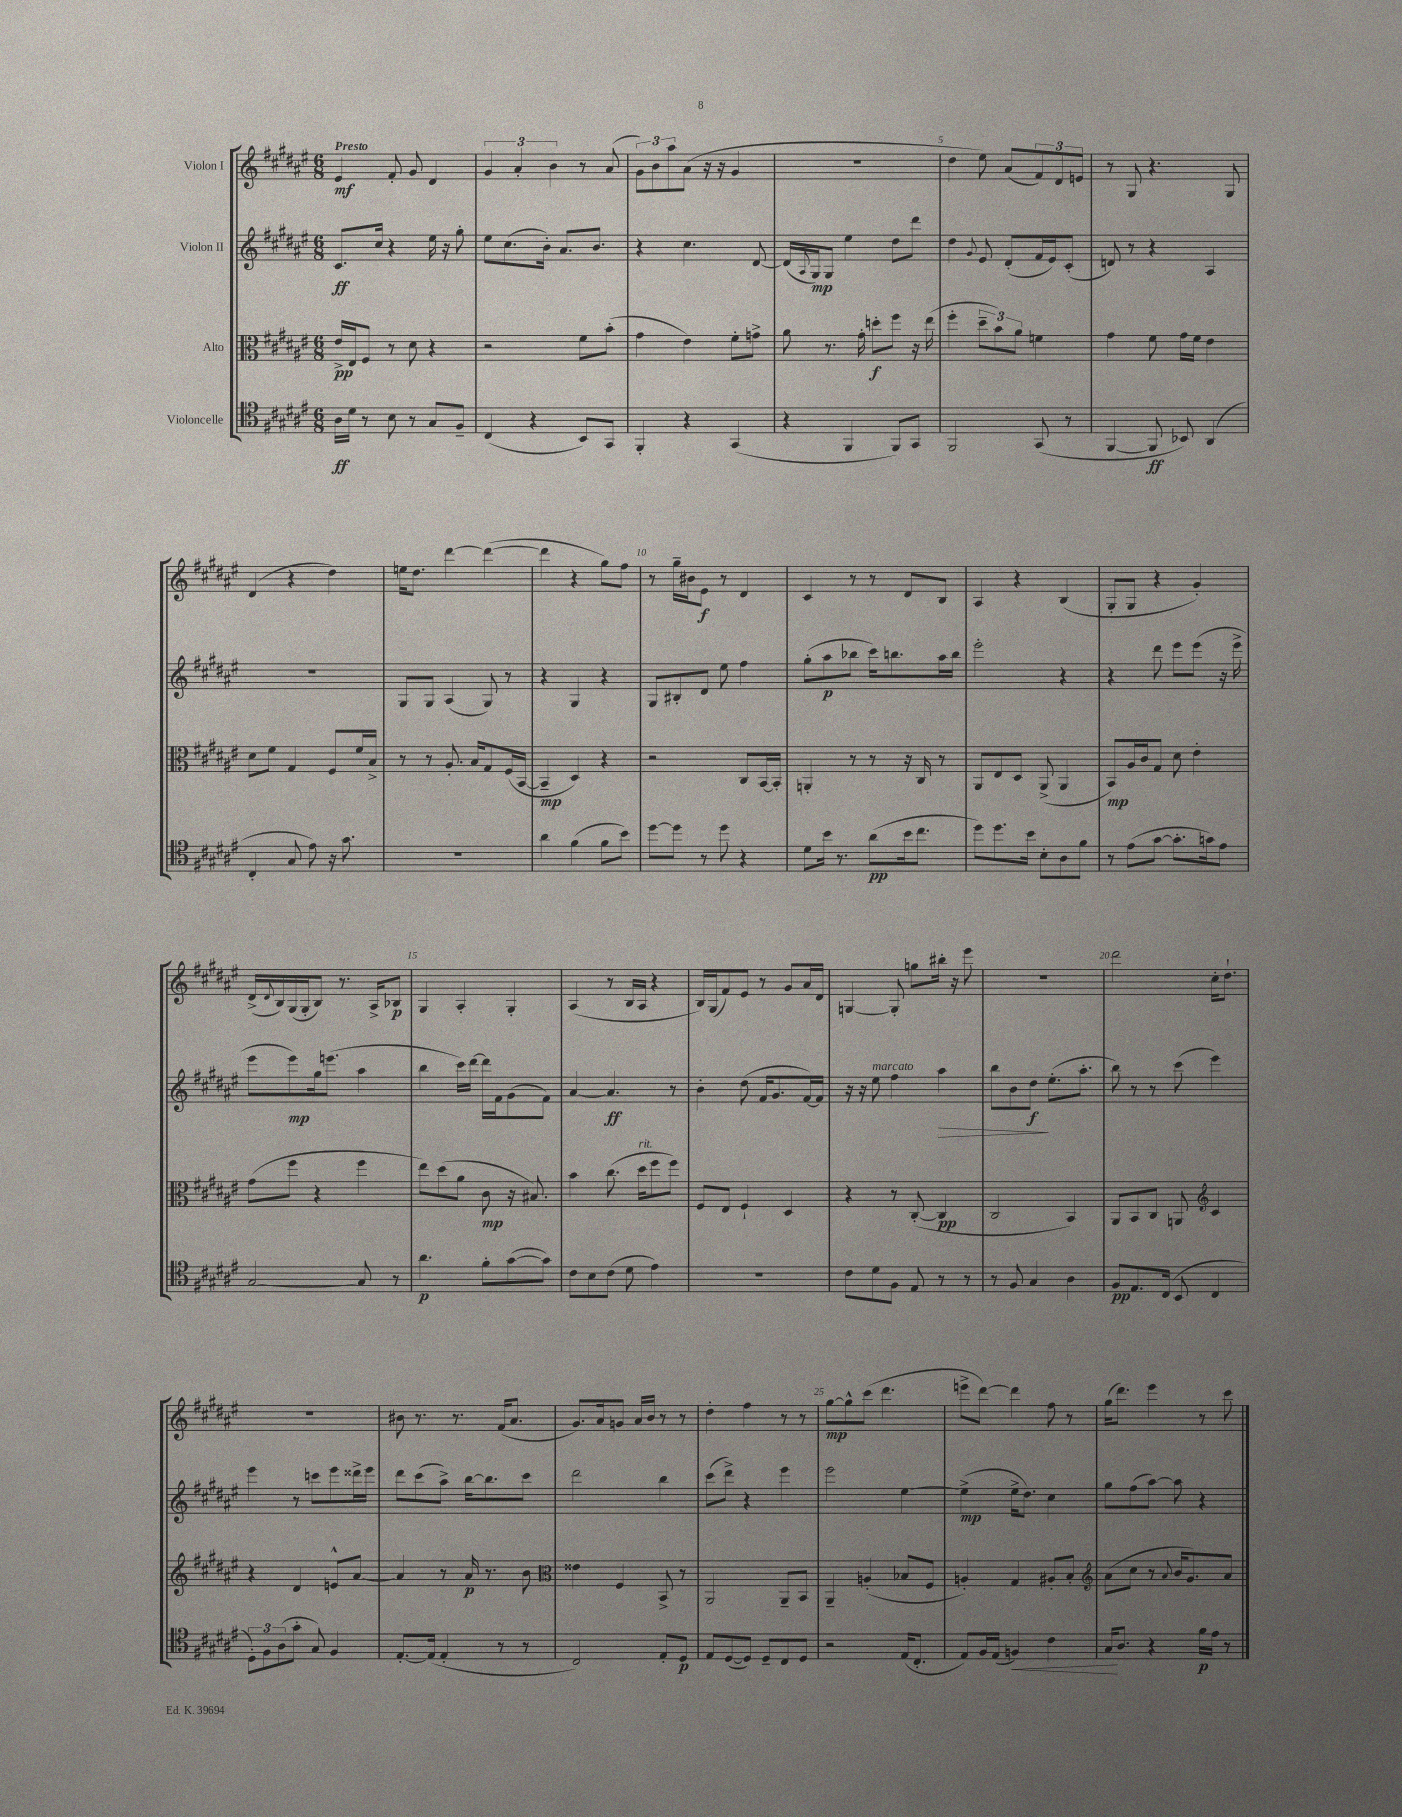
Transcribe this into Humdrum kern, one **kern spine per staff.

**kern	**kern	**kern	**kern
*staff4	*staff3	*staff2	*staff1
*clefC4	*clefC3	*clefG2	*clefG2
*k[f#c#g#d#a#e#]	*k[f#c#g#d#a#e#]	*k[f#c#g#d#a#e#]	*k[f#c#g#d#a#e#]
*M6/8	*M6/8	*M6/8	*M6/8
16A#\LL	16e#^/LL	8.c#/L	4e#/
16d#\JJ	16E#/J	.	.
8r	8F#/J	.	.
.	.	16cc#/Jk	.
8B\	8r	4r	8f#'/
8r	8d#\	.	8g#/
8G#/L	4r	16ee#\	4d#/
.	.	16r	.
8F#~/J	.	8gg#'\	.
=	=	=	=
(4C#/	2r	8ee#\L	6g#/
.	.	(8.cc#\	.
.	.	.	6a#'/
4r	.	.	.
.	.	16b'\Jk)	.
.	.	.	6b\
.	.	8.a#/L	.
8BB/L)	8f#\L	.	8r
.	.	8.b/J	.
8GG#/J	(8b'\J	.	(8a#/
=	=	=	=
4FF#'/	4g#\	4r	12g#\L)
.	.	.	12b\
.	.	.	12aa#\
4r	4e#\)	4.cc#\	(8a#\J
.	.	.	16r
.	.	.	16r
(4GG#/	8f#'\L	.	4g#/
.	8g^\J	[8d#/	.
=	=	=	=
4r	8a#\	(16d#/]LL	2.r
.	.	8qqA#/	.
.	.	16G#/J)	.
.	8.r	8G#/J	.
4FF#/	.	4ee#\	.
.	16g#'\	.	.
.	8dd'\L	.	.
8FF#/L)	8ff#\J	8dd#\L	.
8GG#/J	16r	8ddd#\J	.
.	(16ee#\	.	.
=	=	=	=
2FF#/	4ff#'\	4dd#\	4dd#\
.	.	8qqg#/	.
.	12dd#~\L	8e#/	8ee#\)
.	12b\)	.	.
.	.	(8d#'/L	(8a#/L
.	12a#\J	.	.
(8GG#/	4f\	16f#/L	12f#/)
.	.	16e#/J)	.
.	.	.	12d#/
8r	.	(8c#'/J	.
.	.	.	12e/J
=	=	=	=
[4FF#/	4g#\	8d/)	8r
.	.	8r	8G#/
8FF#/]	8f#\	4r	4.r
8BB-/)	16g#\LL	.	.
.	16f#\JJ	.	.
(4AA#/	4e#\	4A#/	.
.	.	.	8G#/
=	=	=	=
4C#'/	8d#\L	2.r	(4d#/
.	8f#\J	.	.
8G#/	4G#/	.	4r
8e#\)	.	.	.
16r	8F#/L	.	4dd#\)
8.g#\	.	.	.
.	16f#/L	.	.
.	16B^/JJ	.	.
=	=	=	=
2.r	8r	8G#/L	16ee\LK
.	.	.	8.dd#\J
.	8r	8G#/J	.
.	8.A#'/	(4A#/	[4ddd#\
.	16B/LK	.	.
.	8G#/	8G#/)	(4ddd#\_
.	(16F#/L	8r	.
.	[16BB/JJ	.	.
=	=	=	=
4a#\	4BB~/]	4r	4ddd#\]
(4f#\	4D#/)	4G#/	4r
8f#\L	4r	4r	8gg#\L)
8b\J)	.	.	8ff#\J
=	=	=	=
[8dd#\L	2r	8G#/L	8r
8dd#\]J	.	8B#'/	16gg#~\LL
.	.	.	16b#\J
8r	.	8d#/J	8e#\J
8dd#\	.	8ee#\	8r
4r	8C#/L	4ff#\	4d#/
.	[16BB/L	.	.
.	16BB'/]JJ	.	.
=	=	=	=
8d#\L	4AA'/	(8gg#'\L	4c#/
16b\Jk	.	8aa#\	.
8.r	.	.	.
.	8r	8bb-\J	8r
(8a#\L	8r	16ccc#\LK)	8r
.	.	8.bb\	.
16b\k	16r	.	8d#/L
8.cc#\J	16C#/	.	.
.	8r	16aa#\L	8B/J
.	.	16bb\JJ	.
=	=	=	=
8dd#\L)	8AA#/L	2eee#'\	4A#/
8.dd#\	8E#/	.	.
.	8D#/J	.	4r
16b\Jk	.	.	.
8B'\L	(8AA#^/	.	.
8A#\	4AA#/	4r	(4B/
8f#\J	.	.	.
=	=	=	=
8r	8BB/L)	4r	8G#'/L
(8e#\L	16A#/L	.	8G#/J
.	16c#/J	.	.
[8g#\J	8G#/J	8ddd#\	4r
8.g#'\]L	8d#\	8eee#\L	.
.	4e#'\	(8eee#\J	4g#'/)
16g\k)	.	.	.
8e#\J	.	16r	.
.	.	16eee#^\	.
=	=	=	=
[2G#/	(8g#\L	8eee#\L	(16d#^/LL
.	.	.	8qqd#/
.	.	.	16B/)
.	8ff#\J	8eee#\)	(16G#/
.	.	.	16G#'/J
.	4r	16gg#\k	8B/J)
.	.	(8.eee\J	.
.	.	.	8.r
8G#/]	4ff#\	4aa#\	.
.	.	.	16A#^/LK
8r	.	.	8B-/J
=	=	=	=
4.a#\	8ee#\L)	4bb\	4G#/
.	(8dd#\	.	.
.	8a#\J	16ccc#\LL)	4A#'/
.	.	[16ddd#\JJ	.
8f#'\L	8c#\	16ddd#\]LL	.
.	.	16f#\J	.
([8g#\	16r	(8g#\	4G#'/
.	8.B#/)	.	.
8g#\]J)	.	8f#\J)	.
=	=	=	=
8c#\L	4b\	[4a#/	(4A#/
8B\	.	.	.
(8c#\J	(8.cc#\	4.a#/]	8r
8d#\	.	.	16B/LL
.	16dd#\LK	.	16A#/JJ
4e#\)	8ff#\	.	4r
.	8ff#\J)	8r	.
=	=	=	=
2.r	8F#/L	4b'\	16B/LL)
.	.	.	(16G#/J
.	8E#/J	.	8f#/)
.	4F#`/	(8dd#\	8e#/J
.	.	16f#/LK	8r
.	.	8.g#/	.
.	4D#/	.	8g#/L
.	.	[16f#/L)	16a#/L
.	.	16f#/]JJ	16d#/JJ
=	=	=	=
8c#\L	4r	16r	[4G/
.	.	16r	.
8d#\	.	8ee#\	.
8F#\J	8r	4ff#\	8G'/]
8E#/	([8C#'/	.	8gg\L
8r	4C#/]	4aa#\	16bb#'\Jk
.	.	.	16r
8r	.	.	8eee#\
=	=	=	=
8r	2C#/	8bb\L	2.r
8F#/	.	8b\	.
4G#/	.	8dd#\J	.
.	.	(8.ee#'\L	.
4A#\	4BB/)	.	.
.	.	8.aa#'\J	.
=	=	=	=
8F#/L	8AA#/L	8bb\)	2ddd#\
8.E#/	8BB/	8r	.
.	8C#/J	8r	.
(16C#/Jk	.	.	.
8BB/	8AA/	(8ccc#\	.
*	*clefG2	*	*
4C#/	4c#/	4eee#\)	16cc#'\LK
.	.	.	8.dd#`\J
=	=	=	=
12D#'\L)	4r	4eee#\	2.r
12F#\	.	.	.
(12A#\	.	.	.
8g#'\J	4d#/	8r	.
8G#/)	.	8ccc\L	.
4F#/	8e^^/L	8eee#\	.
.	[8a#/J	16ddd##^\L	.
.	.	16eee#\JJ	.
=	=	=	=
[8.E#'/L	4a#/]	8ddd#\L	8b#\
.	.	(8ccc#\	8.r
(16E#/]Jk	.	.	.
4E#'/	8r	8aa#^\J)	.
.	.	.	8.r
.	16a#/	[16bb\LK	.
.	8.r	8.bb\]	.
8r	.	.	(16f#/LK
.	.	.	8.a#/J
8r	8b\	8ccc#\J	.
=	=	=	=
*	*clefC3	*	*
2C#/)	4e##\	2ddd#\	8.g#/L)
.	.	.	16a#/k
.	4F#/	.	8g/J
.	.	.	16a#/LL
.	.	.	16b/JJ
8E#'/L	8BB^/	4bb\	8r
8D#/J	8r	.	8r
=	=	=	=
8E#/L	2AA#/	(8ccc#\L	4dd#'\
([8D#/	.	8ddd#^\J)	.
8D#/]J)	.	4r	4ff#\
8D#~/L	.	.	.
8C#/	8AA#~/L	4eee#\	8r
8D#/J	8BB/J	.	8r
=	=	=	=
2r	4AA#~/	2eee#\	[8gg#\L
.	.	.	8gg#^^\]
.	(4A'/	.	(8ccc#\J
.	.	.	4.ddd#\
(16E#/LK	8B-/L	[4ee#\	.
8.C#'/J	.	.	.
.	8F#/J	.	.
=	=	=	=
8E#/L)	4A'/)	(4ee#^\]	8eee^\L
16F#/L	.	.	[8ddd#\J)
(16E#/JJ	.	.	.
4F/)	4G#/	16ee#^\LK	4ddd#\]
.	.	8.dd#\J)	.
4c#\	8A#'/L	4cc#\	8ff#\
.	8B'/J	.	8r
=	=	=	=
*	*clefG2	*	*
16G#/LK	(8a#\L	8gg#\L	(16gg#\LK
8.A#/J	.	.	8.ddd#\J)
.	8cc#\J	(8ff#\	.
4r	8r	[8aa#\J)	4eee#\
.	8qqa#/	.	.
.	16b/LK	8aa#\]	.
.	8.g#/)	.	.
16f#\LL	.	4r	8r
16e#\JJ	.	.	.
8r	8a#/J	.	8ccc#\
==	==	==	==
*-	*-	*-	*-
